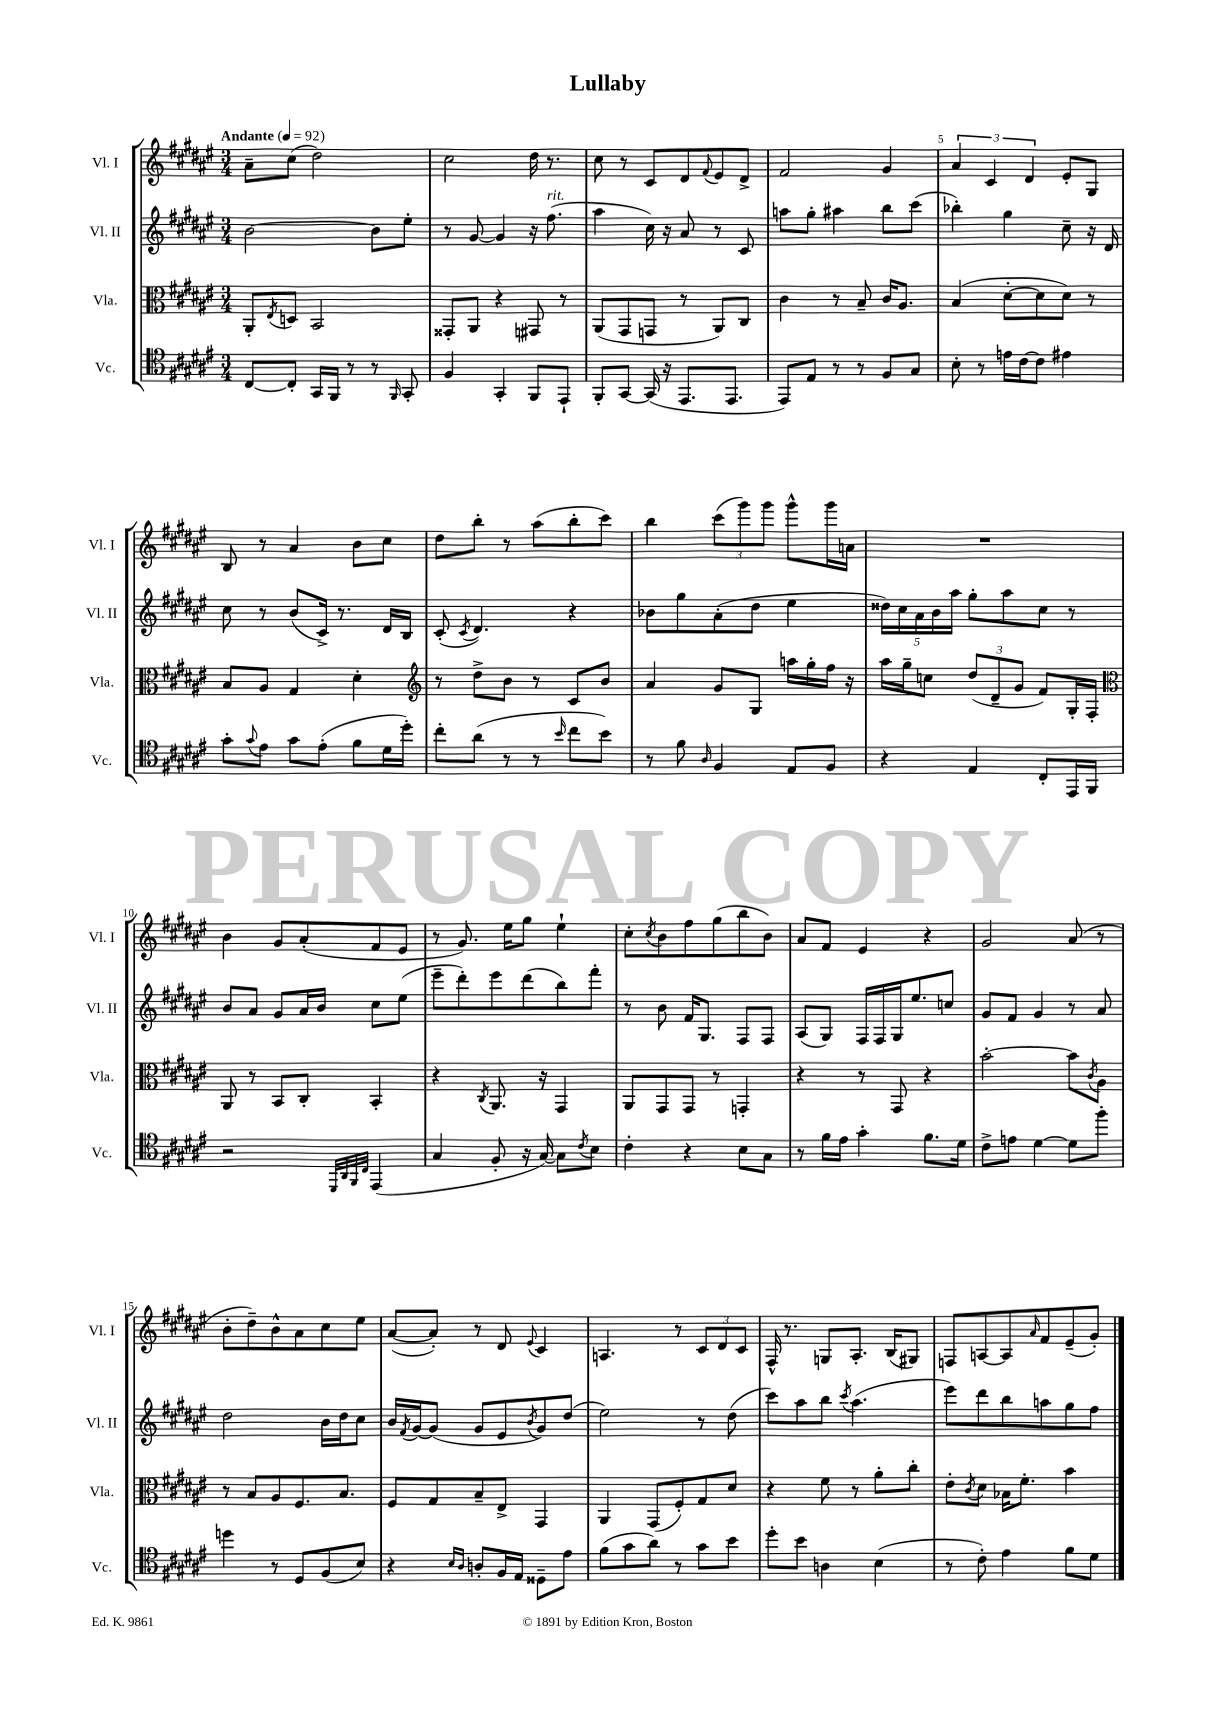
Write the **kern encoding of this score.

**kern	**kern	**kern	**kern
*part4	*part3	*part2	*part1
*staff4	*staff3	*staff2	*staff1
*I"Vc.	*I"Vla.	*I"Vl. II	*I"Vl. I
*I'Vc.	*I'Vla.	*I'Vl. II	*I'Vl. I
*clefC4	*clefC3	*clefG2	*clefG2
*k[f#c#g#d#a#e#]	*k[f#c#g#d#a#e#]	*k[f#c#g#d#a#e#]	*k[f#c#g#d#a#e#]
*M3/4	*M3/4	*M3/4	*M3/4
*MM92	*MM92	*MM92	*MM92
=1	=1	=1	=1
!	!	!	!LO:TX:a:B:t=Andante
[8C#/L	8AA#'/L	[2b\	8a#~\L
.	8qE#/	.	.
8C#'/J]	8Dn/J	.	(8cc#\J
16GG#/LL	2BB/	.	2dd#\)
16FF#/JJ	.	.	.
8r	.	.	.
8r	.	8b\L]	.
16qqFF#/	.	.	.
8GG#'/	.	8ee#'\J	.
=2	=2	=2	=2
4F#/	8GG##X'/L	8r	2cc#\
.	8AA#/J	[8g#/	.
4GG#'/	4r	4g#/]	.
8FF#/L	8GG#X/	16r	16dd#\
!	!	!LO:TX:a:i:t=rit.	!
.	.	(8.ff#\	8.r
8EE#`/J	8r	.	.
=3	=3	=3	=3
8FF#'/L	(8AA#/L	4aa#\	8cc#\
[8GG#/J	8GG#/	.	8r
(16GG#/]	8GGn/J	16cc#\)	8c#/L
16r	.	16r	.
8.EE#/L	8r	8a#/	8d#/
.	.	.	8qqf#/
.	8AA#/L)	8r	8e#/
8.EE#/J	.	.	.
.	8C#/J	8c#/	8d#^/J
=4	=4	=4	=4
8EE#/L)	4c#\	8aan\L	2f#/
8E#/J	.	8gg#'\J	.
8r	8r	4aa#X\	.
8r	8B~/	.	.
8F#/L	16c#/KL	8bb\L	4g#/
.	8.A#/J	.	.
8G#/J	.	(8ccc#\J	.
=5	=5	=5	=5
8B'\	(4B/	4bb-X'\)	6a#/
8r	.	.	.
.	.	.	6c#/
16en\LL	[8d#'\L	4gg#\	.
[16c#\J	.	.	.
.	.	.	6d#/
8c#\J]	8d#\]	.	.
4e#X\	8d#\J)	8cc#~\	8e#'/L
.	8r	16r	8G#/J
.	.	16d#/	.
!!LO:LB:g=z
=6	=6	=6	=6
8g#'\L	8B/L	8cc#\	8B/
8qqg#/	.	.	.
8e#\J	8A#/J	8r	8r
8g#\L	4G#/	(8b/L	4a#/
(8e#'\J	.	16c#^/Jk)	.
.	.	8.r	.
8f#\L	4d#'\	.	8b\L
16d#\L	.	16d#/LL	8cc#\J
16dd#'\JJ)	.	16B/JJ	.
=7	=7	=7	=7
*	*clefG2	*	*
8cc#'\L	8r	(8c#'/	8dd#\L
.	.	8qc#/	.
(8a#\J	8dd#^\L	4.d#/)	8bb'\J
8r	8b\J	.	8r
8r	8r	.	(8aa#\L
16qqb/	.	.	.
8cc#\L	8c#/L	4r	8bb'\
8b\J)	8b/J	.	8ccc#\J)
=8	=8	=8	=8
8r	4a#/	8b-X\L	4bb\
8f#\	.	8gg#\	.
16qqA#/	.	.	.
4F#/	8g#/L	(8a#'\	(12ccc#\L
.	.	.	12ggg#\)
.	8G#/J	8dd#\J	.
.	.	.	12ggg#\J
8E#/L	16aan\LL	4ee#\	8ggg#^^\L
.	16gg#'\	.	.
8F#/J	16ff#\JJ	.	16ggg#\L
.	16r	.	16an\JJ
=9	=9	=9	=9
4r	16aa#\LL	20dd##X\LL)	2.r
.	.	20cc#\	.
.	16gg#~\J	.	.
.	.	20a#\	.
.	8ccn\J	.	.
.	.	20b\	.
.	.	20aa#\JJ	.
4E#/	(12dd#/L	8gg#'\L	.
.	12d#~/	.	.
.	.	8aa#\	.
.	12g#/J	.	.
8C#'/L	8f#/L)	8cc#\J	.
16EE#/L	16G#'/L	8r	.
16FF#/JJ	16F#'/JJ	.	.
!!LO:LB:g=z
=10	=10	=10	=10
*	*clefC3	*	*
2r	8AA#/	8b/L	4b\
.	8r	8a#/J	.
.	8BB/L	8g#/L	8g#/L
.	8C#'/J	16a#/L	(8a#'/
.	.	16b/JJ	.
32qqDD#/LLL	.	.	.
32qqAA#/	.	.	.
32qqFF#/	.	.	.
32qqC#/JJJ	.	.	.
(4EE#/	4BB'/	8cc#\L	8f#/
.	.	(8ee#\J	8e#/J
=11	=11	=11	=11
4G#/	4r	8eee#~\L	8r
.	.	8ddd#'\)	8.g#/)
.	8qC#/	.	.
8F#'/	8.AA#/	8eee#\	.
.	.	.	16ee#\KL
16r	.	(8ddd#\	8gg#\J
[16G#/)	16r	.	.
8G#\L]	4GG#/	8bb\)	4ee#`\
8qc#/	.	.	.
8B\J	.	8fff#'\J	.
=12	=12	=12	=12
4c#'\	8AA#/L	8r	8cc#'\L
.	.	.	8qcc#/
.	8GG#/	8b\	8b\
4r	8GG#/J	16f#/KL	8ff#\
.	.	8.G#/J	.
.	8r	.	(8gg#\
8B\L	4GGn'/	8F#/L	8bb\
8G#\J	.	8F#/J	8b\J)
=13	=13	=13	=13
8r	4r	(8A#/L	8a#/L
16f#\LL	.	8G#/J)	8f#/J
16e#\JJ	.	.	.
4g#'\	8r	16F#/LL	4e#/
.	.	16F#/	.
.	8GG#/	16G#/J	.
.	.	8.ee#/	.
8.f#\L	4r	.	4r
.	.	8ccn/J	.
16d#\Jk	.	.	.
=14	=14	=14	=14
8c#^\L	[2b'\	8g#/L	2g#/
8en\J	.	8f#/J	.
[4d#\	.	4g#/	.
8d#\L]	8b\L]	8r	(8a#/
.	8qc#/	.	.
8ff#'\J	8A#\J	8a#/	8r
!!LO:LB:g=z
=15	=15	=15	=15
4ddn\	8r	2dd#\	8b'\L
.	8B/L	.	8dd#~\)
8r	8A#/	.	8b^^\
8D#/L	8.F#/	.	8a#\
(8F#/	.	16b\LL	8cc#\
.	8.B/J	16dd#\J	.
8B/J)	.	8cc#\J	8ee#\J
=16	=16	=16	=16
4r	8F#/L	16b/LL	([8a#/L
.	.	8qf#/	.
.	.	[16g#/J	.
.	8G#/	(8g#/J]	8a#'/J])
16qqB/LL	.	.	.
16qqA#/JJ	.	.	.
8An'/L	8B~/	8g#/L	8r
16F#/L	8E#^/J	8e#/	8d#/
16E#/JJ	.	.	.
.	.	8qb/	8qqe#/
8D##X~\L	4GG#/	8g#/)	4c#/
8e#\J	.	(8dd#/J	.
=17	=17	=17	=17
(8f#\L	4AA#/	2ee#\)	4.An/
8g#\	.	.	.
8a#\J)	(8GG#/L	.	.
8r	8F#'/)	.	8r
8g#\L	8G#/	8r	12c#/L
.	.	.	12d#/
8b\J	8d#/J	(8dd#\	.
.	.	.	12c#/J
=18	=18	=18	=18
8dd#'\L	4r	8ccc#\L)	16F#^^/
.	.	.	8.r
8b\J	.	8aa#\	.
4An\	8f#\	8bb\J	8Gn/L
.	.	8qccc#/	.
.	8r	(4.aa#\	8.A#'/J
(4B\	8a#'\L	.	.
.	.	.	(16B/KL
.	8cc#'\J	.	8G#X/J)
=19	=19	=19	=19
8r	8e#'\L	8eee#\L)	8Fn/L
.	8qc#/	.	.
8c#'\)	8d#\J	8ddd#\	[8An/
4e#\	16B-X\KL	8bb\	8A/]
.	8.f#'\J	.	.
.	.	.	16qqa#/
.	.	8aan\	8f#/
8f#\L	4b\	8gg#\	(8e#~/
8d#\J	.	8ff#\J	8g#'/J)
==	==	==	==
*-	*-	*-	*-
